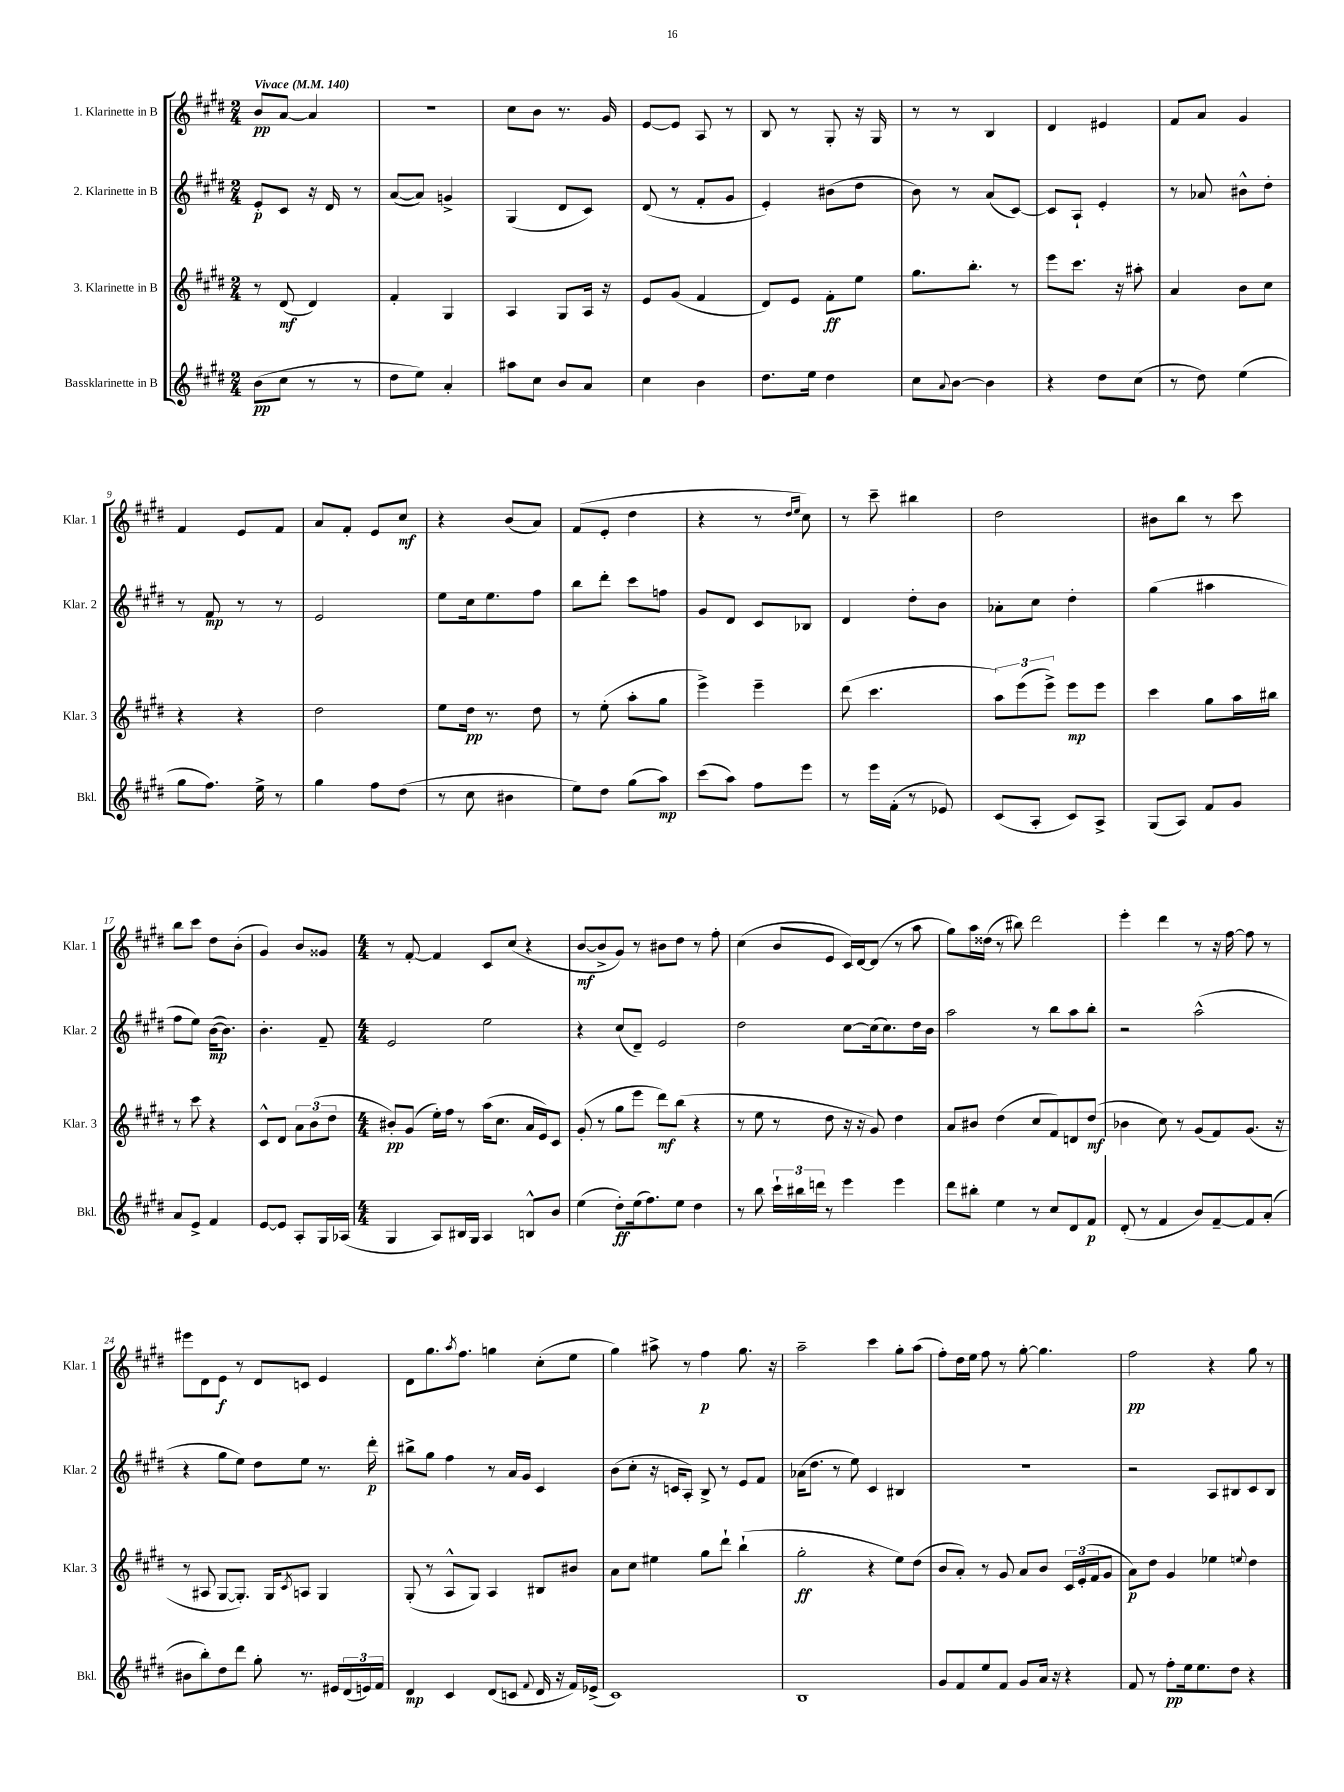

**kern	**kern	**kern	**kern
*staff4	*staff3	*staff2	*staff1
*clefG2	*clefG2	*clefG2	*clefG2
*k[f#c#g#d#]	*k[f#c#g#d#]	*k[f#c#g#d#]	*k[f#c#g#d#]
*M2/4	*M2/4	*M2/4	*M2/4
*MM140	*MM140	*MM140	*MM140
(8b	8r	8e'	8b
8cc#	(8d#	8c#	[8a
8r	4d#)	16r	4a]
.	.	16d#	.
8r	.	8r	.
=	=	=	=
8dd#	4f#'	([8a	2r
8ee)	.	8a])	.
4a'	4G#	4g^	.
=	=	=	=
8aa#	4A	(4G#	8cc#
8cc#	.	.	8b
8b	8G#	8d#	8.r
8a	16A	8c#)	.
.	16r	.	16g#
=	=	=	=
4cc#	8e	(8d#	[8e
.	(8g#	8r	8e]
4b	4f#	8f#'	8A
.	.	8g#	8r
=	=	=	=
8.dd#	8d#)	4e')	8B
.	8e	.	8r
16ee	.	.	.
4dd#	8f#'	(8b#	8G#'
.	8ee	8dd#	16r
.	.	.	16G#
=	=	=	=
8cc#	8.gg#	8b)	8r
8qqa	.	.	.
[8b	.	8r	8r
.	8.bb'	.	.
4b]	.	(8a	4B
.	8r	[8c#)	.
=	=	=	=
4r	8eee	8c#]	4d#
.	8.ccc#	8A`	.
8dd#	.	4e'	4e#
.	16r	.	.
(8cc#	8aa#'	.	.
=	=	=	=
8r	4a	8r	8f#
8dd#)	.	8a-	8a
(4ee	8b	8b#^^	4g#
.	8cc#	8dd#'	.
=	=	=	=
8gg#	4r	8r	4f#
8.ff#)	.	8f#	.
.	4r	8r	8e
16ee^	.	.	.
8r	.	8r	8f#
=	=	=	=
4gg#	2dd#	2e	8a
.	.	.	8f#'
8ff#	.	.	8e
(8dd#	.	.	8cc#
=	=	=	=
8r	8ee	8ee	4r
8cc#	16dd#	16cc#	.
.	8.r	8.ee	.
4b#	.	.	(8b
.	8dd#	8ff#	8a)
=	=	=	=
8ee)	8r	8bb	(8f#
8dd#	(8ee'	8ddd#'	8e'
(8gg#	8aa'	8ccc#	4dd#
8aa)	8gg#	8ff	.
=	=	=	=
(8ccc#	4eee^)	8g#	4r
8aa)	.	8d#	.
8ff#	4eee~	8c#	8r
.	.	.	16qqdd#
.	.	.	16qqee
8eee	.	8B-	8cc#)
=	=	=	=
8r	(8ddd#	4d#	8r
16eee	4.ccc#	.	8ccc#~
(16f#'	.	.	.
8r	.	8dd#'	4bb#
8e-)	.	8b	.
=	=	=	=
(8c#	12aa)	8a-'	2dd#
.	(12eee	.	.
8A'	.	8cc#	.
.	12eee^)	.	.
8c#)	8eee	4dd#'	.
8A^	8eee	.	.
=	=	=	=
(8G#	4ccc#	(4gg#	8b#
8A)	.	.	8bb
8f#	8gg#	4aa#	8r
8g#	16aa	.	8ccc#
.	16bb#	.	.
=	=	=	=
8a	8r	8ff#	8bb
8e^	8ccc#	8ee)	8ccc#
4f#	4r	([16b	8dd#
.	.	8.b])	.
.	.	.	(8b'
=	=	=	=
[8e	8c#^^	4.b'	4g#)
8e]	8d#	.	.
8A'	12a	.	8b
.	(12b	.	.
16G#	.	8f#~	8g##
.	12dd#	.	.
(16A-	.	.	.
=	=	=	=
*M4/4	*M4/4	*M4/4	*M4/4
4G#	8b#')	2e	8r
.	(8g#	.	[8f#'
8A)	16ee')	.	4f#]
.	16ff#	.	.
16B#	8r	.	.
16G#	.	.	.
4A	(16aa	2ee	8c#
.	8.cc#	.	.
.	.	.	(8cc#
8B^^	16a	.	4r
.	16e)	.	.
8b	8c#	.	.
=	=	=	=
(4ee	(8g#'	4r	[8b
.	8r	.	8b^]
8dd#')	8gg#	(8cc#	8g#)
(16ee	8eee	8d#~)	8r
8.ff#)	.	.	.
.	8ddd#)	2e	8b#
8ee	(8bb	.	8dd#
4dd#	4r	.	8r
.	.	.	8ff#'
=	=	=	=
8r	8r	2dd#	(4cc#
8bb	8ee	.	.
24ccc#`	8r	.	8b
24bb#	.	.	.
24ddd	.	.	.
8r	8dd#	.	8e
4eee	16r	[8cc#	16c#)
.	16r	.	[16d#
.	8g#)	(16cc#]	(8d#]
.	.	8.cc#)	.
4eee	4dd#	.	8r
.	.	16dd#	8aa
.	.	16b	.
=	=	=	=
8ddd#	8a	2aa	8gg#)
8bb#'	8b#	.	16aa
.	.	.	(16dd##
4ee	(4dd#	.	8r
.	.	.	8bb#)
8r	8cc#	8r	2ddd#
8cc#	8f#)	8bb	.
8d#	8d	8aa	.
8f#	(8dd#	8bb'	.
=	=	=	=
(8d#'	4b-	2r	4eee'
8r	.	.	.
4f#	8cc#)	.	4ddd#
.	8r	.	.
8b)	(8g#	(2aa^^	8r
[8f#~	8f#)	.	16r
.	.	.	[16ff#
8f#]	(8.g#	.	8ff#]
(8a'	.	.	8r
.	16r	.	.
=	=	=	=
8b#	8r	4r	8eee#
8bb')	8A#	.	8d#
8dd#	[8G#	8gg#	8e
8ddd#	8.G#'])	8ee)	8r
8gg#'	.	8dd#	8d#
.	16G#	.	.
.	8qc#	.	.
8.r	8A	8ee	8c
.	4G#	8.r	4e
16e#	.	.	.
(24d#	.	.	.
24e)	.	.	.
.	.	16ddd#'	.
24f#	.	.	.
=	=	=	=
4d#	(8G#'	8bb#^	8d#
.	8r	8gg#	8.gg#
4c#	8A^^	4ff#	.
.	.	.	8qaa
.	.	.	8.ff#
.	8G#)	.	.
(8d#	4A	8r	4gg
8c	.	16a	.
.	.	16g#	.
8qqf#	.	.	.
16d#	8B#	4c#	(8cc#'
16r	.	.	.
16f#)	8b#	.	8ee
(16e-^	.	.	.
=	=	=	=
1c#)	8a	(8b	4gg#)
.	8cc#	8cc#'	.
.	4ee#	16r	8aa#^
.	.	16c	.
.	.	8A')	8r
.	8gg#	8B^	4ff#
.	8ddd#`	8r	.
.	(4bb`	8e	8.gg#
.	.	8f#	.
.	.	.	16r
=	=	=	=
1B	2gg#'	(16a-	2aa~
.	.	8.dd#	.
.	.	8r	.
.	.	8ee)	.
.	4r	4c#	4ccc#
.	8ee)	4B#	8gg#'
.	(8dd#	.	(8aa
=	=	=	=
8g#	8b	1r	8ff#')
8f#	8a')	.	16dd#
.	.	.	16ee
8ee	8r	.	8ff#
8f#	8g#	.	8r
8g#	8a	.	[8gg#'
16a	8b	.	4.gg#]
16r	.	.	.
4r	24c#	.	.
.	(24e'	.	.
.	24f#	.	.
.	8g#	.	.
=	=	=	=
8f#	8a)	2r	2ff#
8r	8dd#	.	.
8ff#'	4g#	.	.
16ee	.	.	.
8.ee	.	.	.
.	4ee-	8A	4r
8dd#	.	8B#	.
.	8qqee	.	.
4r	4dd#	8c#	8gg#
.	.	8B#	8r
==	==	==	==
*-	*-	*-	*-
